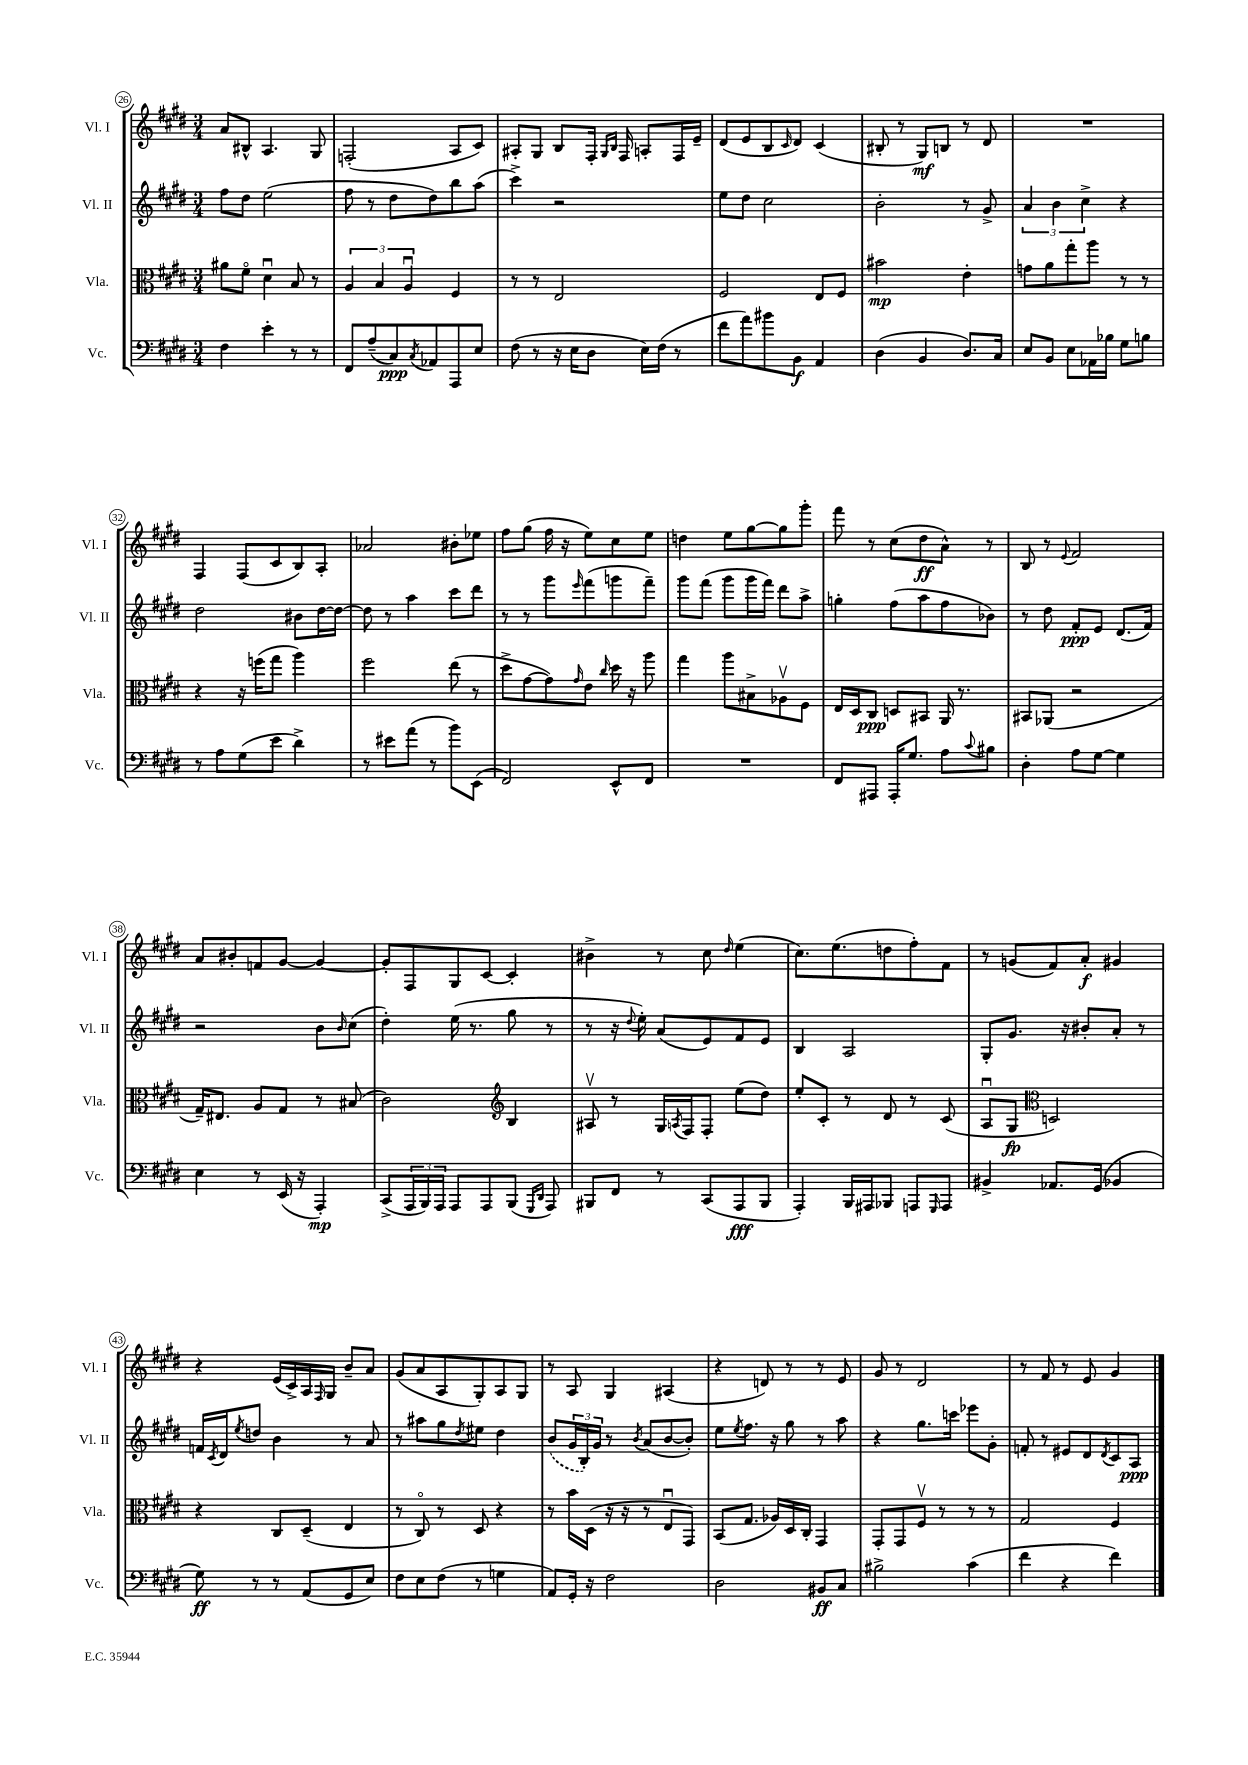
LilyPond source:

<<
\new StaffGroup <<
\new Staff = "s0" \with { instrumentName = "Vl. I" shortInstrumentName = "Vl. I" } {
    \clef treble \key e \major \numericTimeSignature \time 3/4
    a'8 bis8-^ a4. gis8 |
    f2-.( a8 cis'8) |
    ais8-. gis8 b8 fis16-. \grace { gis16 b16 } fis16 a8-. fis16 e'16-- |
    dis'8( e'8 b8 \grace { cis'16 } dis'8) cis'4( |
    bis8-. r8 gis8\mf) b8 r8 dis'8 |
    R2. |
    fis4 fis8( cis'8 b8) a8-. |
    aes'2 bis'8-. ees''8 |
    fis''8 gis''8( fis''16 r16 e''8) cis''8 e''8 |
    d''4 e''8 gis''8~ gis''8 gis'''8-. |
    fis'''8 r8 cis''8( dis''8\ff a'8-^) r8 |
    b8 r8 \appoggiatura { e'8 } fis'2 |
    a'8 bis'8-. f'8 gis'8~ gis'4~ |
    gis'8-. fis8 gis8 cis'8~ cis'4-. |
    bis'4-> r8 cis''8 \grace { dis''16 } e''4( |
    cis''8.) e''8.( d''8 fis''8-.) fis'8 |
    r8 g'8( fis'8) a'8-.\f gis'4 |
    r4 e'16( cis'16->) a16 \grace { fis16 } gis16 b'8-- a'8 |
    gis'8( a'8 a8 gis8-.) a8 gis8 |
    r8 a8 gis4 ais4( |
    r4 d'8) r8 r8 e'8 |
    gis'8 r8 dis'2 |
    r8 fis'8 r8 e'8 gis'4 \bar "|." |
}
\new Staff = "s1" \with { instrumentName = "Vl. II" shortInstrumentName = "Vl. II" } {
    \clef treble \key e \major \numericTimeSignature \time 3/4
    fis''8 dis''8 e''2( |
    fis''8 r8 dis''8 dis''8) b''8 a''8( |
    cis'''4->) r2 |
    e''8 dis''8 cis''2 |
    b'2-. r8 gis'8-> |
    \tuplet 3/2 { a'4 b'4 cis''4-> } r4 |
    dis''2 bis'8 dis''16~ dis''16~ |
    dis''8 r8 a''4 cis'''8 dis'''8 |
    r8 r8 gis'''8 \grace { e'''16 } fis'''8( g'''8 fis'''8--) |
    gis'''8 fis'''8( gis'''8 gis'''16 fis'''16) dis'''8 a''8-> |
    g''4-. fis''8( a''8 fis''8 bes'8) |
    r8 dis''8 fis'8-.\ppp e'8 dis'8.( fis'16) |
    r2 b'8 \grace { b'16 } cis''8( |
    dis''4-.) e''16( r8. gis''8 r8 |
    r8 r16 \appoggiatura { dis''8 } e''16-.) a'8( e'8) fis'8 e'8 |
    b4 a2 |
    gis8-. gis'8. r16 bis'8-. a'8-. r8 |
    f'16 \acciaccatura { cis'8 } dis'16 \acciaccatura { e''8 } d''8 b'4 r8 a'8 |
    r8 ais''8 gis''8 \acciaccatura { dis''8 } eis''8 dis''4 |
    \once \slurDashed b'8( \tuplet 3/2 { gis'16 b16-.) gis'16 } r8 \acciaccatura { b'8 } a'8( b'8~ b'8-.) |
    e''8 \acciaccatura { e''8 } fis''8. r16 gis''8 r8 a''8 |
    r4 gis''8. c'''16 ees'''8 gis'8-. |
    f'8-. r8 eis'8 dis'8 \acciaccatura { dis'8 } cis'8 a8\ppp \bar "|." |
}
\new Staff = "s2" \with { instrumentName = "Vla." shortInstrumentName = "Vla." } {
    \clef alto \key e \major \numericTimeSignature \time 3/4
    ais'8 fis'8\flageolet dis'4\downbow b8 r8 |
    \tuplet 3/2 { a4 b4 a4\downbow } fis4 |
    r8 r8 e2 |
    fis2 e8 fis8 |
    bis'2\mp e'4-. |
    g'8 a'8 gis''8-. a''8 r8 r8 |
    r4 r16 f''16( gis''8 a''4) |
    fis''2 e''8( r8 |
    dis''8-> gis'8~ gis'8) \grace { gis'16 } e'8 \grace { cis''16 } dis''16 r16 a''8 |
    gis''4 a''8 bis8-> aes8\upbow fis8 |
    e16 dis16 cis8\ppp d8 bis,8 a,16 r8. |
    bis,8 aes,8( r2 |
    gis16--) eis8. a8 gis8 r8 bis8( |
    cis'2) \clef treble b4 |
    ais8\upbow r8 gis16 \acciaccatura { a8 } fis16 fis8-. e''8( dis''8) |
    e''8-. cis'8-. r8 dis'8 r8 cis'8( |
    a8\downbow gis8\fp \clef alto d2) |
    r4 cis8 dis8--( e4 |
    r8 cis8\flageolet) r8 dis8 r4 |
    r8 b'16 dis16( r16 r16 r8 e8\downbow gis,8) |
    b,8( gis8. aes16) dis16 cis16-. gis,4 |
    gis,8-. gis,8 fis8\upbow r8 r8 r8 |
    gis2 fis4 \bar "|." |
}
\new Staff = "s3" \with { instrumentName = "Vc." shortInstrumentName = "Vc." } {
    \clef bass \key e \major \numericTimeSignature \time 3/4
    fis4 e'4-. r8 r8 |
    fis,8 a8--( cis8\ppp) \acciaccatura { cis8 } aes,8 a,,8 e8 |
    fis8( r8 r16 e16 dis8 e16) fis16( r8 |
    fis'8 a'8) bis'8 b,8\f a,4 |
    dis4( b,4 dis8.) cis16 |
    e8 b,8 e8 aes,16 bes16 gis8 b8 |
    r8 a8 gis8( e'8 dis'4->) |
    r8 eis'8 a'8( r8 b'8) e,8( |
    fis,2) e,8-^ fis,8 |
    R2. |
    fis,8 ais,,8 ais,,16-. gis8. a8 \appoggiatura { cis'8 } bis8 |
    dis4-. a8 gis8~ gis4 |
    e4 r8 e,16( r16 a,,4-.\mp) |
    cis,8->( \tuplet 3/2 { a,,16 b,,16) a,,16 } a,,8 a,,8 b,,8( \grace { gis,,16 dis,16 } a,,8) |
    bis,,8 fis,8 r8 cis,8( a,,8\fff bis,,8 |
    a,,4-.) b,,16 ais,,16 bes,,8 a,,8 \grace { gis,,16 } a,,8 |
    bis,4-> aes,8. gis,16( bes,4 |
    gis8\ff) r8 r8 a,8( gis,8 e8) |
    fis8 e8 fis8( r8 g4 |
    a,8) gis,16-. r16 fis2 |
    dis2 bis,8\ff cis8 |
    bis2-> cis'4( |
    fis'4 r4 fis'4) \bar "|." |
}
>>
>>
\layout { \context { \Score currentBarNumber = #26 \override BarNumber.stencil = #(make-stencil-circler 0.1 0.3 ly:text-interface::print) } }
